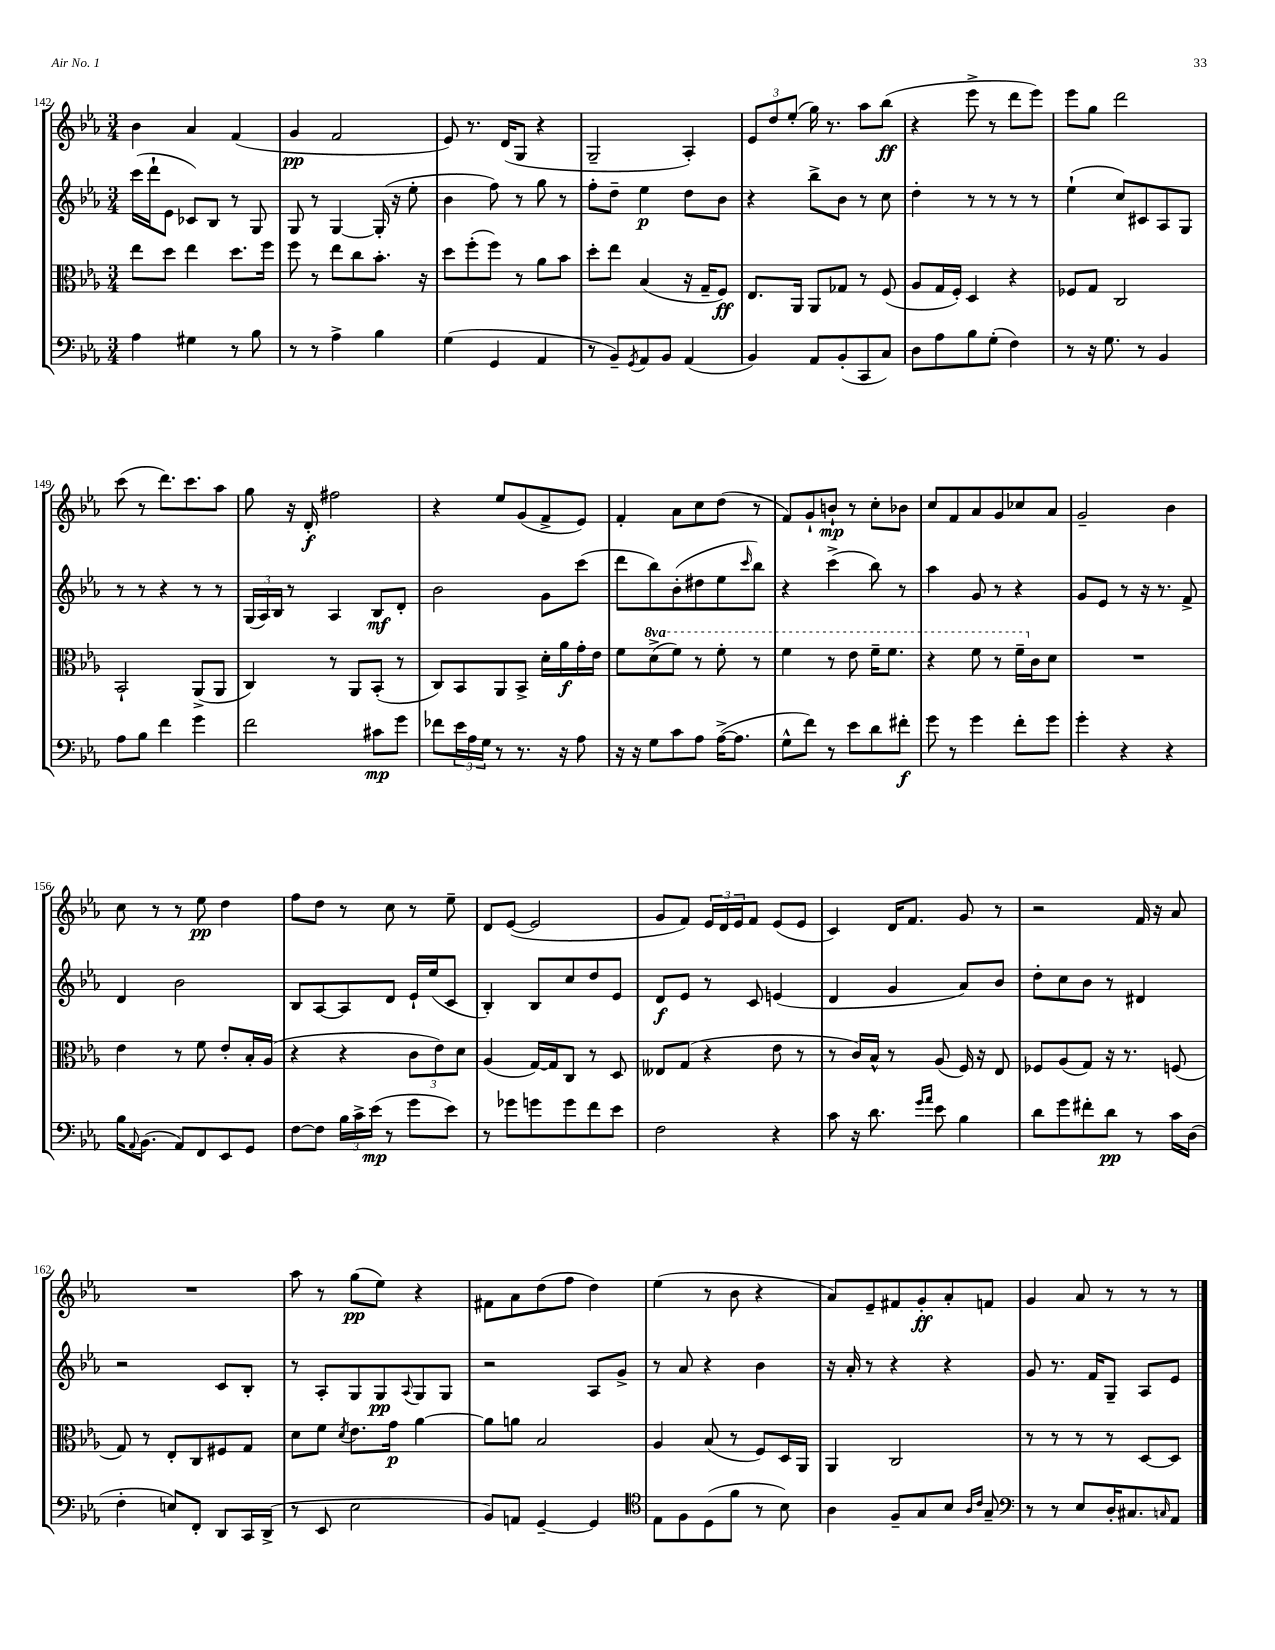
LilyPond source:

<<
\new StaffGroup <<
\new Staff = "s0" {
    \clef treble \key ees \major \numericTimeSignature \time 3/4
    bes'4 aes'4 f'4( |
    g'4\pp f'2 |
    ees'8) r8. d'16( g8 r4 |
    g2-- aes4-.) |
    \tuplet 3/2 { ees'8 d''8 ees''8-.( } g''16) r8. aes''8 bes''8\ff( |
    r4 ees'''8-> r8 d'''8 ees'''8) |
    ees'''8 g''8 d'''2 |
    c'''8( r8 d'''8.) c'''8. aes''8 |
    g''8 r16 d'16-.\f fis''2 |
    r4 ees''8 g'8( f'8-> ees'8) |
    f'4-. aes'8 c''8 d''8( r8 |
    f'8) g'8-! b'8-!\mp r8 c''8-. bes'8 |
    c''8 f'8 aes'8 g'8 ces''8 aes'8 |
    g'2-- bes'4 |
    c''8 r8 r8 ees''8\pp d''4 |
    f''8 d''8 r8 c''8 r8 ees''8-- |
    d'8 ees'8~( ees'2 |
    g'8 f'8) \tuplet 3/2 { ees'16 d'16 ees'16 } f'8 ees'8( ees'8 |
    c'4) d'16 f'8. g'8 r8 |
    r2 f'16 r16 aes'8 |
    R2. |
    aes''8 r8 g''8\pp( ees''8) r4 |
    fis'8 aes'8 d''8( f''8 d''4) |
    ees''4( r8 bes'8 r4 |
    aes'8) ees'8-- fis'8 g'8-.\ff aes'8-. f'8 |
    g'4 aes'8 r8 r8 r8 \bar "|." |
}
\new Staff = "s1" {
    \clef treble \key ees \major \numericTimeSignature \time 3/4
    c'''16( d'''16-! ees'8 ces'8) bes8 r8 g8 |
    g8 r8 g4~ g16-.( r16 ees''8-. |
    bes'4 f''8) r8 g''8 r8 |
    f''8-. d''8-- ees''4\p d''8 bes'8 |
    r4 bes''8-> bes'8 r8 c''8 |
    d''4-. r8 r8 r8 r8 |
    ees''4-!( c''8) cis'8 aes8 g8 |
    r8 r8 r4 r8 r8 |
    \tuplet 3/2 { g16( aes16) bes16 } r8 aes4 bes8\mf d'8-. |
    bes'2 g'8 c'''8( |
    d'''8 bes''8) bes'8-.( dis''8 ees''8 \grace { c'''16 } bes''8) |
    r4 c'''4->( bes''8) r8 |
    aes''4 g'8 r8 r4 |
    g'8 ees'8 r8 r16 r8. f'8-> |
    d'4 bes'2 |
    bes8 aes8~ aes8 d'8 ees'16-! ees''16( c'8 |
    bes4-.) bes8 c''8 d''8 ees'8 |
    d'8\f ees'8 r8 c'8 e'4( |
    d'4 g'4 aes'8) bes'8 |
    d''8-. c''8 bes'8 r8 dis'4 |
    r2 c'8 bes8-. |
    r8 aes8-. g8 g8\pp \appoggiatura { aes8 } g8 g8 |
    r2 aes8 g'8-> |
    r8 aes'8 r4 bes'4 |
    r16 aes'16-. r8 r4 r4 |
    g'8 r8. f'16 g8-- aes8 ees'8 \bar "|." |
}
\new Staff = "s2" {
    \clef alto \key ees \major \numericTimeSignature \time 3/4 \set Staff.ottavationMarkups = #ottavation-simple-ordinals
    ees''8 d''8 ees''4 d''8. f''16 |
    f''8 r8 ees''8 c''8 bes'8.-. r16 |
    d''8 f''8-.( f''8) r8 aes'8 bes'8 |
    d''8-. ees''8 bes4( r16 g16-- f8\ff) |
    ees8. aes,16 aes,8 ges8 r8 f8( |
    aes8 g16 f16-.) d4 r4 |
    fes8 g8 c2 |
    bes,2-! aes,8->( aes,8 |
    c4) r8 aes,8 bes,8-.( r8 |
    c8) bes,8 aes,8 bes,8-> d'16-. aes'16\f g'16-. ees'16 |
    f'8 \ottava #1 d''8->( f''8) r8 f''8-. r8 |
    f''4 r8 ees''8 f''16-- f''8. |
    r4 f''8 r8 f''16-- \ottava #0 c'16 d'8 |
    R2. |
    ees'4 r8 f'8 ees'8-. bes16-. aes16( |
    r4 r4 \tuplet 3/2 { c'8 ees'8) d'8 } |
    aes4( g16~) g16 c8 r8 d8 |
    eeses8 g8( r4 ees'8 r8 |
    r8 c'16) bes16-^ r8 aes8( f16) r16 ees8 |
    fes8 aes8( g8) r16 r8. f8( |
    g8) r8 ees8-. c8 fis8 g8 |
    d'8 f'8 \acciaccatura { d'8 } ees'8. g'16\p aes'4~ |
    aes'8 a'8 bes2 |
    aes4 bes8( r8 f8) d16 aes,16 |
    aes,4 c2 |
    r8 r8 r8 r8 d8~ d8 \bar "|." |
}
\new Staff = "s3" {
    \clef bass \key ees \major \numericTimeSignature \time 3/4
    aes4 gis4 r8 bes8 |
    r8 r8 aes4-> bes4 |
    g4( g,4 aes,4 |
    r8 bes,8--) \acciaccatura { g,8 } aes,8 bes,8 aes,4( |
    bes,4) aes,8 bes,8-.( c,8 c8) |
    d8 aes8 bes8 g8-.( f4) |
    r8 r16 g8. r8 bes,4 |
    aes8 bes8 f'4 g'4 |
    f'2 cis'8\mp g'8 |
    fes'8 \tuplet 3/2 { ees'16 aes16 g16 } r8 r8. r16 aes8 |
    r16 r16 g8 c'8 aes8 aes16~->( aes8. |
    g8-^ f'8) r8 ees'8 d'8 fis'8-.\f |
    g'8 r8 g'4 f'8-. g'8 |
    g'4-. r4 r4 |
    bes16 \appoggiatura { aes,8 } bes,8.( aes,8) f,8 ees,8 g,8 |
    f8~ f8 \tuplet 3/2 { bes16 c'16-> ees'16\mp( } r8 g'8 ees'8) |
    r8 ges'8 g'8 g'8 f'8 ees'8 |
    f2 r4 |
    c'8 r16 d'8. \grace { g'16 aes'16 } ees'8 bes4 |
    d'8 g'8 fis'8-. d'8\pp r8 c'16 d16( |
    f4-. e8) f,8-. d,8 c,16 d,16->( |
    r8 ees,8 ees2 |
    bes,8) a,8 g,4~-- g,4 |
    \clef tenor ees8 f8 d8( f'8 r8 bes8) |
    aes4 f8-- g8 bes8 \grace { aes16 c'16 } g8-- |
    \clef bass r8 r8 ees8 d16-. cis8. \grace { c16 } aes,8 \bar "|." |
}
>>
>>
\layout { \context { \Score currentBarNumber = #142 } }
